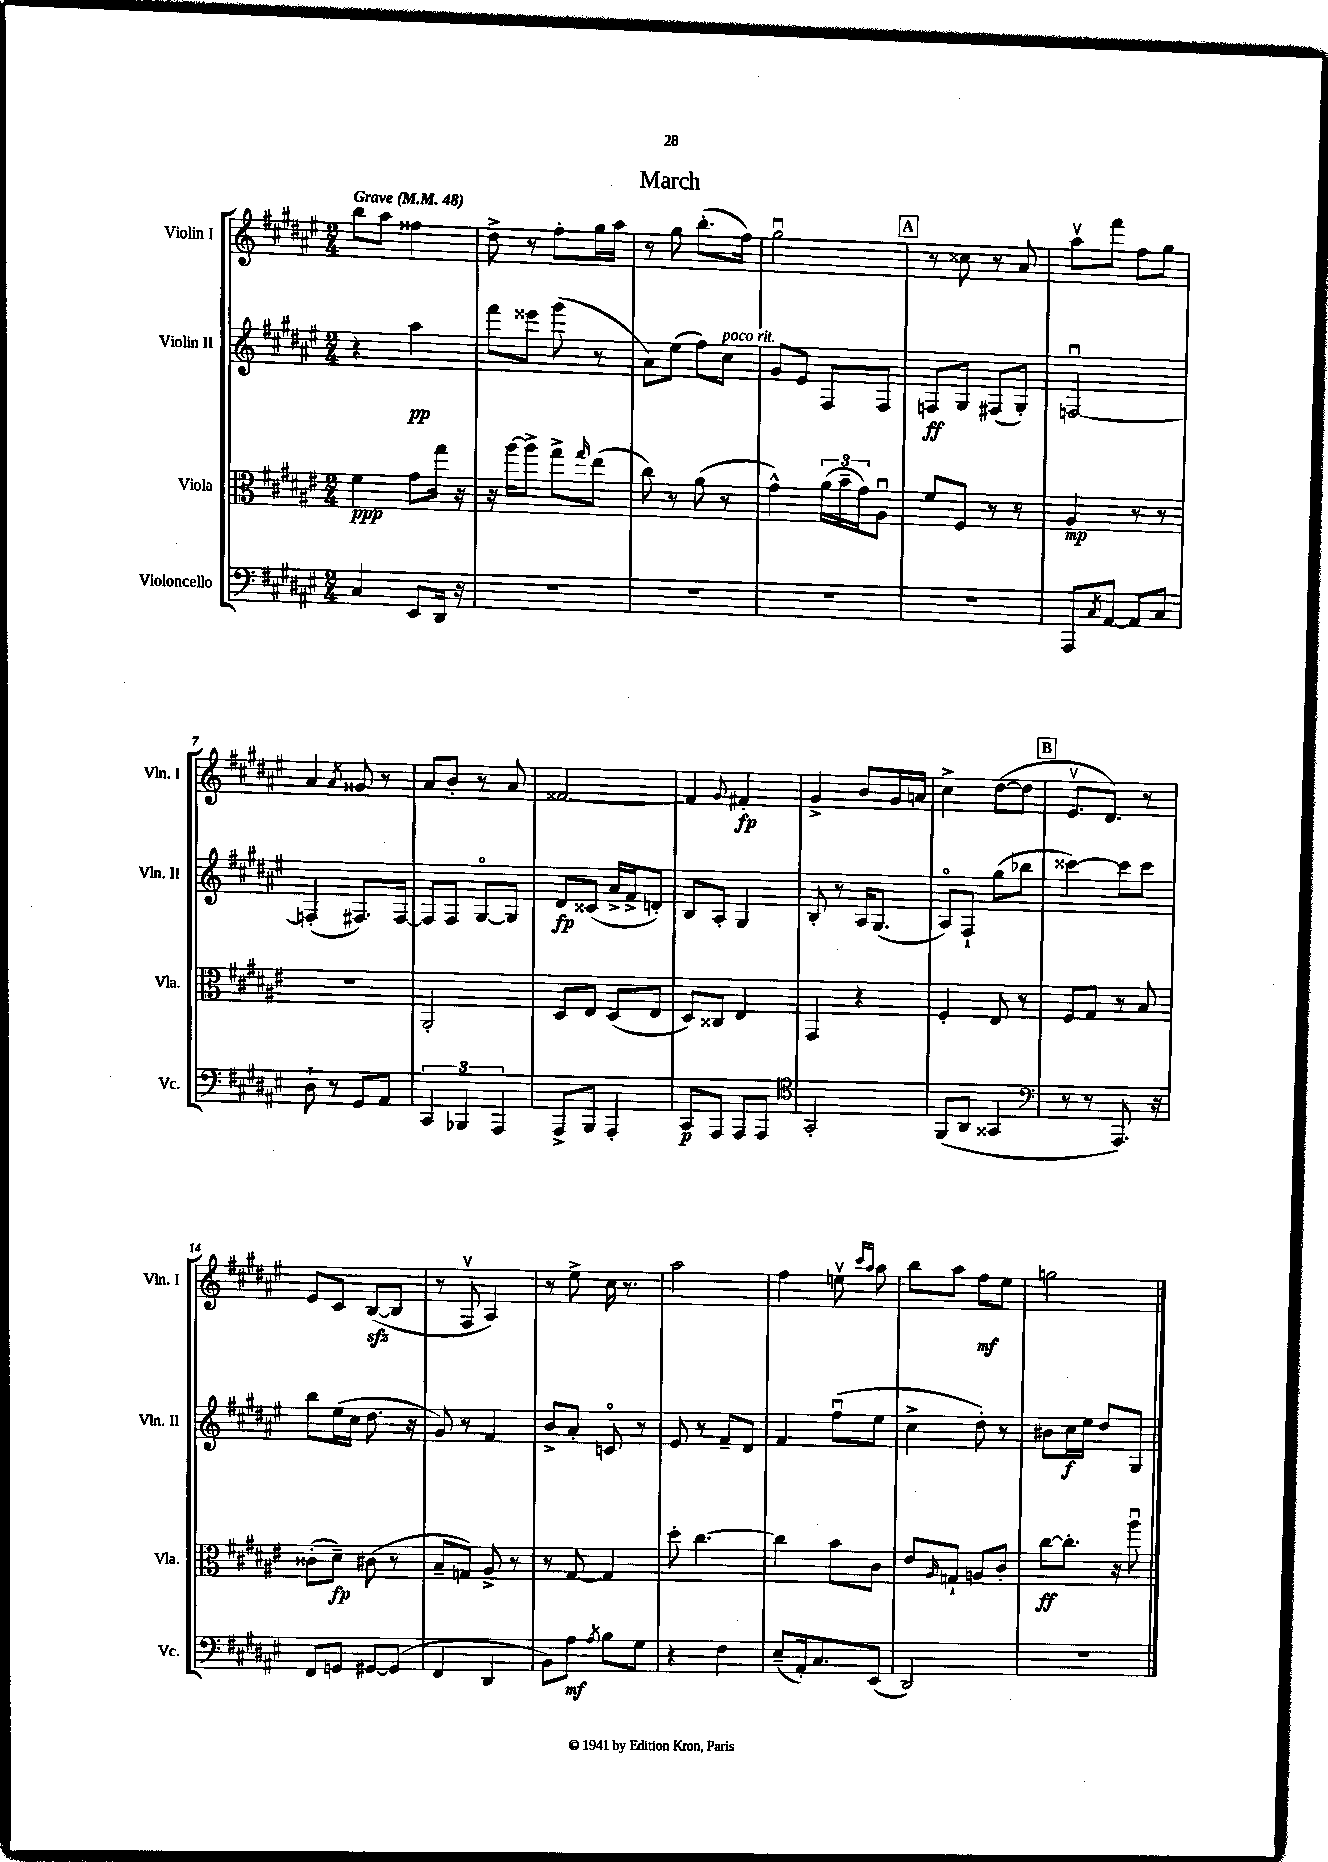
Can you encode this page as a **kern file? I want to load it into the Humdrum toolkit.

**kern	**kern	**kern	**kern
*staff4	*staff3	*staff2	*staff1
*clefF4	*clefC3	*clefG2	*clefG2
*k[f#c#g#d#a#e#]	*k[f#c#g#d#a#e#]	*k[f#c#g#d#a#e#]	*k[f#c#g#d#a#e#]
*M2/4	*M2/4	*M2/4	*M2/4
*MM48	*MM48	*MM48	*MM48
4C#	4f#	4r	8bb
.	.	.	8aa#
8EE#	8g#	4aa#	4ff##
16DD#	16gg#	.	.
16r	16r	.	.
=	=	=	=
2r	16r	8fff#	8dd#^
.	[16aa#	.	.
.	8aa#^]	8eee##	8r
.	8gg#^	(8ggg#	8ff#'
.	16qqgg#	.	.
.	(8ee#	8r	16gg#
.	.	.	16aa#
=	=	=	=
2r	8cc#)	8a#)	8r
.	8r	(8ee#	8gg#
.	(8a#	8ff#)	(8.bb'
.	8r	8cc#	.
.	.	.	16ff#)
=	=	=	=
2r	4g#^^)	8g#	2gg#u
.	.	8e#	.
.	(24a#	8F#	.
.	24b~	.	.
.	24g#)	.	.
.	8A#u	8F#	.
=	=	=	=
2r	8f#	8F	8r
.	8F#	8G#	8cc##
.	8r	(8F#	8r
.	8r	8G#')	8a#
=	=	=	=
8AAA#	4A#	[2Fu	8aa#v
8qC#	.	.	.
[8AA#	.	.	8fff#
8AA#]	8r	.	8ff#
8C#	8r	.	8gg#
=	=	=	=
8D#`	2r	(4F']	4a#
8r	.	.	.
.	.	.	8qa#
8GG#	.	8.F#)	8g##
8AA#	.	.	8r
.	.	[16F#	.
=	=	=	=
6CC#	2AA#'	8F#]	8a#
.	.	8F#	8b'
6BBB-	.	.	.
.	.	[8G#o	8r
6AAA#	.	.	.
.	.	8G#]	8a#
=	=	=	=
8AAA#^	8D#	8d#	[2f##
8BBB	8E#	(8c##	.
4AAA#'	(8D#	16a#^	.
.	.	16f#^	.
.	8E#	8d')	.
=	=	=	=
8CC#	8D#)	8B	4f##]
8AAA#	8C##	8A#'	.
.	.	.	8qqg#
8AAA#	4E#	4G#	4f#'
8AAA#	.	.	.
=	=	=	=
*clefC4	*	*	*
2GG#'	4GG#	8B'	4g#^
.	.	8r	.
.	4r	16A#	8b
.	.	(8.G#	.
.	.	.	16g#
.	.	.	16a
=	=	=	=
(8FF#	4F#'	8A#o)	4cc#^
8AA#	.	8F#`	.
4GG##	8E#	(8gg#	([8dd#
.	8r	8bb-	8dd#]
=	=	=	=
*clefF4	*	*	*
8r	8F#	[4ccc##)	8.e#v
8r	8G#	.	.
.	.	.	8.d#)
8.AAA#)	8r	8ccc##]	.
.	8B	8ccc##	8r
16r	.	.	.
=	=	=	=
8FF#	(8c##'	8bb	8e#
8GG	8d#~)	(16ee#	8c#
.	.	16cc#	.
[8GG#	(8c#	8.dd#	([8B
(8GG#]	8r	.	8B]
.	.	16r	.
=	=	=	=
4FF#	8B~	8g#)	8r
.	8G)	8r	8F#v
4DD#	8A#^	4f#	4A#)
.	8r	.	.
=	=	=	=
8BB)	8r	8b^	8r
8A#	[8G#	8a#'	8ee#^
8qA#	.	.	.
8B	4G#]	8co	16cc#
.	.	.	8.r
8G#	.	8r	.
=	=	=	=
4r	8dd#'	8e#	2aa#
.	[4.cc#	8r	.
4F#	.	8f#~	.
.	.	8d#	.
=	=	=	=
(8E#~	4cc#]	4f#	4ff#
16AA#')	.	.	.
8.C#	.	.	.
.	8b	(8ff#u	8eev
.	.	.	16qqccc#
.	.	.	16qqaa#
(8EE#	8c#	8ee#	8aa#
=	=	=	=
2DD#)	8e#	4cc#^	8bb
.	16qqA#	.	.
.	8G`	.	8aa#
.	8A	8dd#')	8ff#
.	8c#'	8r	8ee#
=	=	=	=
2r	[8cc#	8b#	2gg
.	8.cc#']	16cc#	.
.	.	16ee#	.
.	.	8dd#	.
.	16r	.	.
.	8aa#u	8G#	.
==	==	==	==
*-	*-	*-	*-
